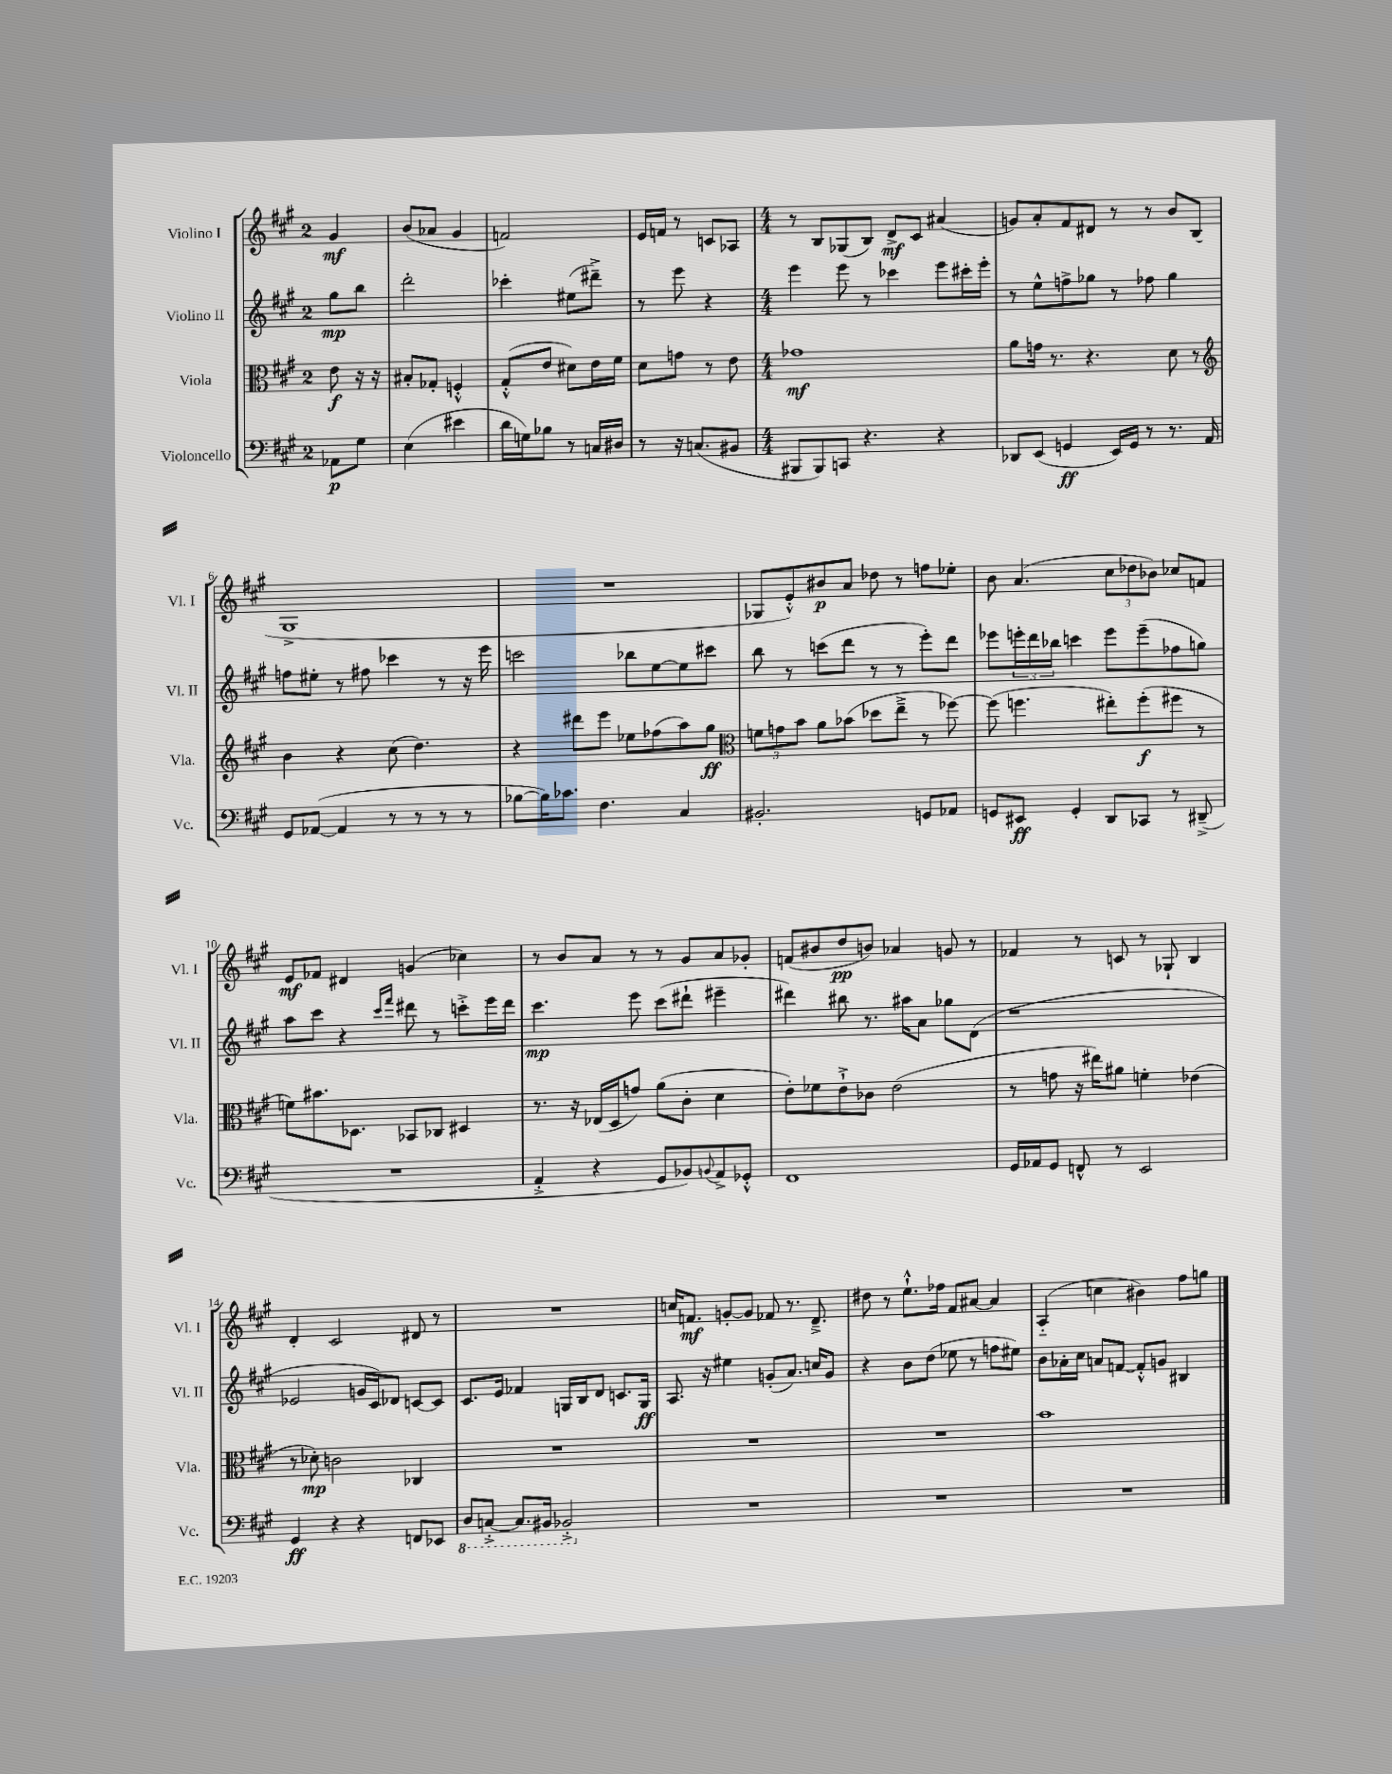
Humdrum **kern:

**kern	**dynam	**kern	**dynam	**kern	**dynam	**kern	**dynam
*part4	*part4	*part3	*part3	*part2	*part2	*part1	*part1
*staff4	*staff4	*staff3	*staff3	*staff2	*staff2	*staff1	*staff1
*I"Violoncello	*	*I"Viola	*	*I"Violino II	*	*I"Violino I	*
*I'Vc.	*	*I'Vla.	*	*I'Vl. II	*	*I'Vl. I	*
*clefF4	*	*clefC3	*	*clefG2	*	*clefG2	*
*k[f#c#g#]	*	*k[f#c#g#]	*	*k[f#c#g#]	*	*k[f#c#g#]	*
*M2/4	*	*M2/4	*	*M2/4	*	*M2/4	*
=	=	=	=	=	=	=	=
8AA-X\L	p	8e\	f	8gg#\L	mp	4g#/	mf
8G#\J	.	16r	.	8bb\J	.	.	.
.	.	16r	.	.	.	.	.
=1	=1	=1	=1	=1	=1	=1	=1
(4E\	.	8B#X'/L	.	2ddd'\	.	(8b/L	.
.	.	8G-X'/J	.	.	.	8a-X/J	.
4e#X\	.	4Fn'^^/	.	.	.	4g#/	.
=2	=2	=2	=2	=2	=2	=2	=2
16d\LL	.	(8G#'^^/L	.	4ccc-X'\	.	2fn/)	.
16Gn\J)	.	.	.	.	.	.	.
8B-X\J	.	8e/J	.	.	.	.	.
8r	.	8d#X\L)	.	(8ee#X\L	.	.	.
16Cn/LL	.	16e\L	.	8ddd#X~^\J)	.	.	.
16D#X/JJ	.	16f#\JJ	.	.	.	.	.
=3	=3	=3	=3	=3	=3	=3	=3
8r	.	8d\L	.	8r	.	16e/LL	.
.	.	.	.	.	.	16fn/JJ	.
16r	.	8gn\J	.	8eee\	.	8r	.
(8.Cn/L	.	.	.	.	.	.	.
.	.	8r	.	4r	.	8cn/L	.
8BB#X/J	.	8e\	.	.	.	8A-X/J	.
=4	=4	=4	=4	=4	=4	=4	=4
*M4/4	*	*M4/4	*	*M4/4	*	*M4/4	*
8BBB#X/L	.	1g-X	mf	4eee\	.	8r	.
8BBB#/)	.	.	.	.	.	8B/L	.
8CCn/J	.	.	.	8eee\	.	(8G-X/	.
4.r	.	.	.	8r	.	8B/J)	.
.	.	.	.	4ccc-X\	.	8d^/L	mf
.	.	.	.	.	.	8c#/J	.
4r	.	.	.	8eee\L	.	(4a#X/	.
.	.	.	.	16ccc#X'\L	.	.	.
.	.	.	.	16eee'\JJ	.	.	.
=5	=5	=5	=5	=5	=5	=5	=5
8DD-X/L	.	8a\L	.	8r	.	8gn/L)	.
(8EE/J	.	16gn\Jk	.	8ee^^\L	.	8a'/	.
.	.	8.r	.	.	.	.	.
4GGn/	ff	.	.	8ffn^\	.	8f#/	.
.	.	4.r	.	8gg-X\J	.	8d#X/J	.
16EE/LL)	.	.	.	8r	.	8r	.
16GG/JJ	.	.	.	.	.	.	.
8r	.	.	.	8ff-X\	.	8r	.
8.r	.	8d\	.	4gg-\	.	8b/L	.
.	.	8r	.	.	.	(8B/J	.
16AA/	.	.	.	.	.	.	.
!!LO:LB:g=z
=6	=6	=6	=6	=6	=6	=6	=6
*	*	*clefG2	*	*	*	*	*
8GG#/L	.	4b\	.	8ffn\L	.	1G#^	.
([8AA-X/J	.	.	.	8ee#X'\J	.	.	.
4AA-/]	.	4r	.	8r	.	.	.
.	.	.	.	8ff#X\	.	.	.
8r	.	(8cc#\	.	4ccc-X\	.	.	.
8r	.	4.dd\)	.	.	.	.	.
8r	.	.	.	8r	.	.	.
8r	.	.	.	16r	.	.	.
.	.	.	.	16eee\	.	.	.
=7	=7	=7	=7	=7	=7	=7	=7
[8B-X\L	.	4r	.	2cccn\	.	1r	.
16B-\K])	.	.	.	.	.	.	.
8.c-X\J	.	.	.	.	.	.	.
.	.	8ddd#X\L	.	.	.	.	.
4.F#\	.	8eee\J	.	.	.	.	.
.	.	8ee-X\L	.	8bb-X\L	.	.	.
.	.	(8ff-X\	.	[8ee\	.	.	.
4C#/	.	8aa\)	.	8ee\]	.	.	.
.	.	8gg#\J	ff	8ccc#X\J	.	.	.
=8	=8	=8	=8	=8	=8	=8	=8
*	*	*clefC3	*	*	*	*	*
2.BB#X'/	.	12fn\L	.	8bb\	.	8G-X/L	.
.	.	12gn\	.	.	.	.	.
.	.	.	.	8r	.	8e'^^/)	.
.	.	12b\J	.	.	.	.	.
.	.	8a\L	.	(8cccn\L	.	8b#X/	p
.	.	(8b-X\J	.	8ddd\J	.	8a/J	.
.	.	8dd-X\L	.	8r	.	8dd-X\	.
.	.	8ee~^\J	.	8r	.	8r	.
8GGn/L	.	8r	.	8eee'\L)	.	8ffn\L	.
8AA-X/J	.	[8ff-X\)	.	8ddd\J	.	8ee-X'\J	.
=9	=9	=9	=9	=9	=9	=9	=9
8GGn/L	.	(8ff-\]	.	8eee-X\L	.	8b\	.
8EE#X/J	ff	4.ffn\	.	24eeen'\L	.	(4.a/	.
.	.	.	.	24ddd\	.	.	.
.	.	.	.	24bb-X\JJ	.	.	.
4GG'/	.	.	.	4cccn\	.	.	.
8DD/L	.	8ee#X'\L)	.	8eee\L	.	12cc#\L	.
.	.	.	.	.	.	12dd-X\	.
8CC-X/J	.	(8ff'\	f	(8eee~\	.	.	.
.	.	.	.	.	.	12b-X\J)	.
8r	.	8ff#X\J	.	8ff-X\	.	8cc-X/L	.
(8DD#X~^/	.	8r	.	8ggn\J)	.	8fn/J	.
!!LO:LB:g=z
=10	=10	=10	=10	=10	=10	=10	=10
1r	.	8fn\L)	.	8aa\L	.	8e/L	mf
.	.	8.b#X\	.	8ccc#\J	.	8f-X/J	.
.	.	.	.	4r	.	4d#X/	.
.	.	8.D-X\J	.	.	.	.	.
.	.	.	.	16qqccc#/LL	.	.	.
.	.	.	.	16qqfff#/JJ	.	.	.
.	.	8BB-X/L	.	8ddd#X\	.	(4gn/	.
.	.	8C-X/J	.	8r	.	.	.
.	.	4D#X/	.	8cccn'^\L	.	4cc-X\)	.
.	.	.	.	16eee\L	.	.	.
.	.	.	.	16ddd#\JJ	.	.	.
=11	=11	=11	=11	=11	=11	=11	=11
4AA'^/	.	8.r	.	4.ccc#\	mp	8r	.
.	.	.	.	.	.	8b/L	.
.	.	16r	.	.	.	.	.
4r	.	(16E-X/LL	.	.	.	8a/J	.
.	.	16D/J	.	.	.	.	.
.	.	8gn/J)	.	8eee\	.	8r	.
8GG#/L	.	(8a\L	.	(8ccc#\L	.	8r	.
8BB-X/)	.	8c#'\J	.	8ddd#X`\J	.	8g#/L	.
8qqBBn/	.	.	.	.	.	.	.
8AA^/	.	4d\	.	4eee#X~\	.	8a/	.
8GG-X'^^/J	.	.	.	.	.	8g-X'/J	.
=12	=12	=12	=12	=12	=12	=12	=12
1FF#	.	8e'\L)	.	4ddd#X\)	.	(8fn/L	.
.	.	8f-X\	.	.	.	8b#X/	.
.	.	8e`^\	.	8bb#X\	.	8dd/	pp
.	.	8c-X\J	.	8.r	.	8bn/J)	.
.	.	(2e\	.	.	.	4a-X/	.
.	.	.	.	16aa#X\KL	.	.	.
.	.	.	.	8a\J	.	.	.
.	.	.	.	8gg-X\L	.	8gn/	.
.	.	.	.	(8d\J	.	8r	.
=13	=13	=13	=13	=13	=13	=13	=13
16GG#/LL	.	8r	.	1r	.	4f-X/	.
16AA-X/J	.	.	.	.	.	.	.
8GG#/J	.	8gn\	.	.	.	.	.
8FFn^^/	.	16r	.	.	.	8r	.
.	.	16ee#X\KL)	.	.	.	.	.
8r	.	8a#X\J	.	.	.	8cn/	.
2EE/	.	4fn'\	.	.	.	8r	.
.	.	.	.	.	.	8G-X`/	.
.	.	(4e-X\	.	.	.	4B/	.
!!LO:LB:g=z
=14	=14	=14	=14	=14	=14	=14	=14
4GG#/	ff	8r	.	2e-X/	.	4d'/	.
.	.	8d-X'\)	mp	.	.	.	.
4r	.	2cn\	.	.	.	2c#/	.
4r	.	.	.	16gn/LL	.	.	.
.	.	.	.	16c#/J)	.	.	.
.	.	.	.	8d-X/J	.	.	.
8FFn/L	.	4C-X/	.	[8cn/L	.	8d#X/	.
8EE-X/J	.	.	.	8c/J]	.	8r	.
=15	=15	=15	=15	=15	=15	=15	=15
*8ba	*	*	*	*	*	*	*
8DD/L	.	1r	.	8.c#/L	.	1r	.
[8CCn'^/J	.	.	.	.	.	.	.
.	.	.	.	16e/Jk	.	.	.
8.CC/L]	.	.	.	4f-X/	.	.	.
16BBB#X/Jk	.	.	.	.	.	.	.
2BBB-X'^/	.	.	.	16Gn/LL	.	.	.
.	.	.	.	16B/J	.	.	.
.	.	.	.	8d/J	.	.	.
.	.	.	.	8.cn/L	.	.	.
.	.	.	.	16G/Jk	ff	.	.
=16	=16	=16	=16	=16	=16	=16	=16
*X8ba	*	*	*	*	*	*	*
1r	.	1r	.	8.A/	.	16ccn/KL	.
.	.	.	.	.	.	8.fn/J	mf
.	.	.	.	16r	.	.	.
.	.	.	.	4ee#X\	.	[8gn'/L	.
.	.	.	.	.	.	8g/J]	.
.	.	.	.	(8gn'/L	.	8f-X/	.
.	.	.	.	8.a/J)	.	8.r	.
.	.	.	.	16ccn/KL	.	8.d~^/	.
.	.	.	.	8g/J	.	.	.
=17	=17	=17	=17	=17	=17	=17	=17
1r	.	1r	.	4r	.	8dd#X\	.
.	.	.	.	.	.	8r	.
.	.	.	.	8b\L	.	8.ee`^^\L	.
.	.	.	.	(8dd\J	.	.	.
.	.	.	.	.	.	16ff-X\Jk	.
.	.	.	.	8ee-X\	.	8f#/L	.
.	.	.	.	8r	.	[8a#X/J	.
.	.	.	.	8ffn\L	.	4a#/]	.
.	.	.	.	8ee#X\J)	.	.	.
=18	=18	=18	=18	=18	=18	=18	=18
1r	.	1b	.	8b\L	.	(4A/	.
.	.	.	.	16a-X'\L	.	.	.
.	.	.	.	16cc#\JJ	.	.	.
.	.	.	.	8an/L	.	4ccn\	.
.	.	.	.	[8fn/J	.	.	.
.	.	.	.	8f'^^/L]	.	4b#X\)	.
.	.	.	.	8gn/J	.	.	.
.	.	.	.	4B#X/	.	8ff#\L	.
.	.	.	.	.	.	8ggn\J	.
==	==	==	==	==	==	==	==
*-	*-	*-	*-	*-	*-	*-	*-
